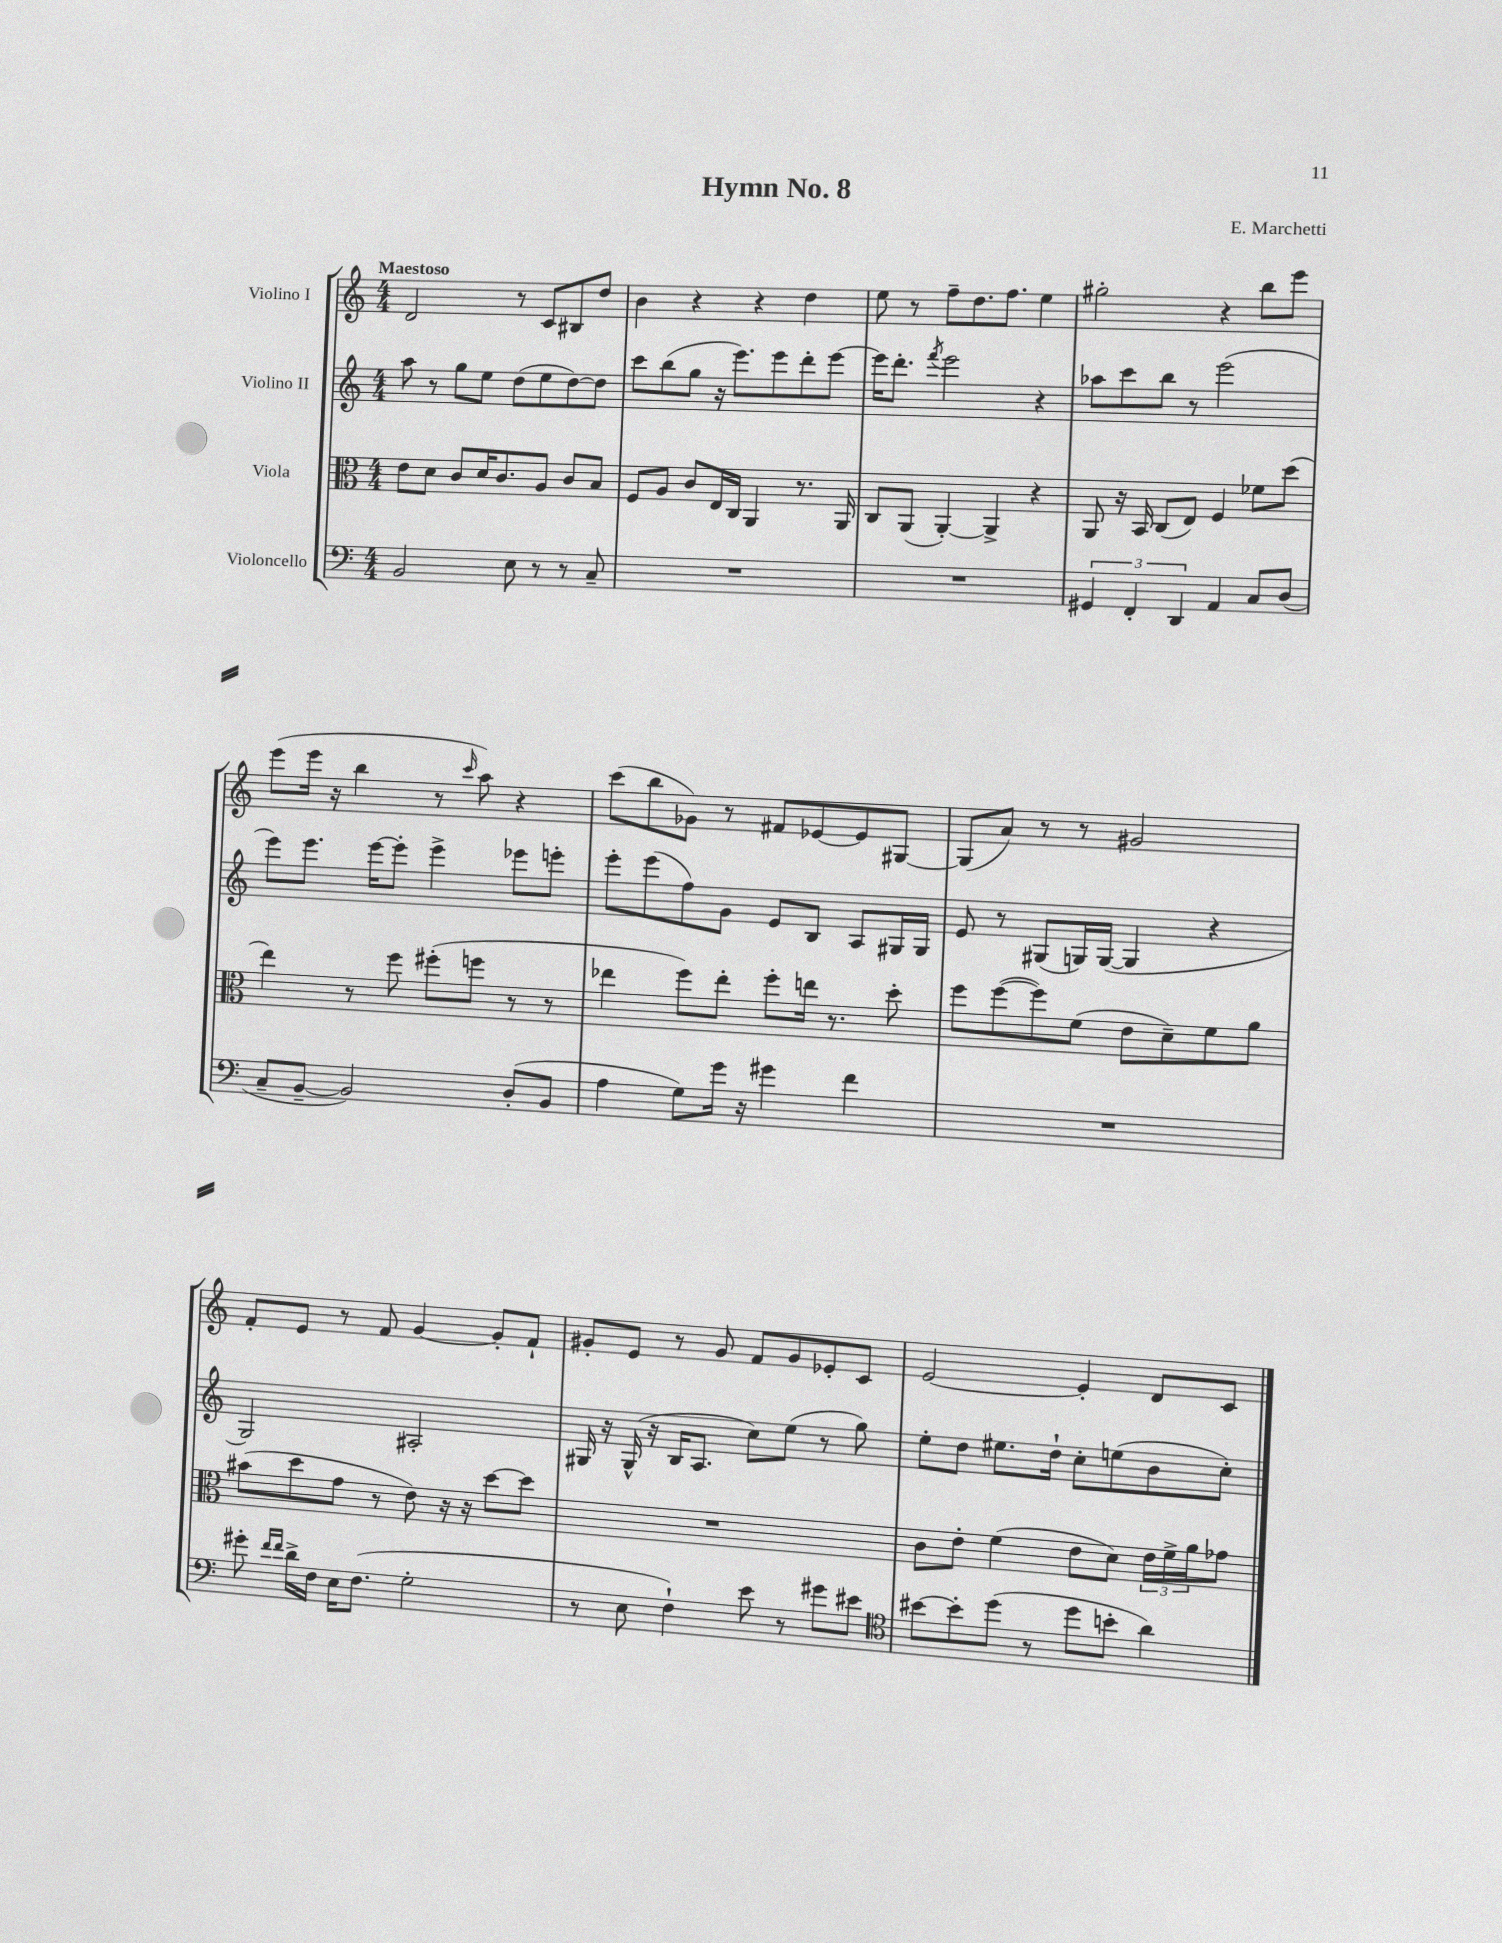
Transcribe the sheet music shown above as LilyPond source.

\header { title = "Hymn No. 8" composer = "E. Marchetti" }
<<
\new StaffGroup <<
\new Staff = "s0" \with { instrumentName = "Violino I" } {
    \clef treble \key c \major \numericTimeSignature \time 4/4 \tempo "Maestoso"
    d'2 r8 c'8 bis8 d''8 |
    b'4 r4 r4 d''4 |
    e''8 r8 f''8-- d''8. f''8. e''4 |
    gis''2-. r4 b''8 e'''8 |
    e'''8( e'''16 r16 b''4 r8 \grace { c'''16 } a''8) r4 |
    c'''8( b''8 ges'8) r8 fis'8 ees'8~ ees'8 gis8~ |
    gis8( a'8) r8 r8 gis'2 |
    f'8-. e'8 r8 f'8 g'4~ g'8-. f'8-! |
    gis'8-. e'8 r8 gis'8 f'8 gis'8 ees'8-. c'8 |
    e'2~ e'4-. d'8 c'8 \bar "|." |
}
\new Staff = "s1" \with { instrumentName = "Violino II" } {
    \clef treble \key c \major \numericTimeSignature \time 4/4
    a''8 r8 g''8 e''8 d''8( e''8 d''8~) d''8 |
    c'''8 b''8( g''8 r16 e'''8.) e'''8 d'''8-. e'''8~ |
    e'''16 d'''8.-. \acciaccatura { f'''8 } e'''2 r4 |
    aes''8 c'''8 b''8 r8 e'''2( |
    e'''8) e'''8. e'''16~ e'''8-. e'''4-> ees'''8 e'''8-. |
    e'''8-. e'''8( f''8) g'8 e'8 b8 a8 gis16 gis16 |
    e'8 r8 gis8( g16) g16~( g4 r4 |
    g2) ais2-. |
    gis16 r16 gis16-^( r16 b16 a8. c''8) e''8( r8 g''8) |
    e''8-. d''8 eis''8. d''16-! c''8-. e''8( b'8 c''8-.) \bar "|." |
}
\new Staff = "s2" \with { instrumentName = "Viola" } {
    \clef alto \key c \major \numericTimeSignature \time 4/4
    e'8 d'8 c'8 d'16 c'8. a8 c'8 b8 |
    f8 a8 c'8 e16 c16 a,4 r8. a,16 |
    c8 a,8( a,4~-.) a,4-> r4 |
    a,8 r16 b,16 c8( e8) f4 fes'8 d''8( |
    e''4) r8 f''8 fis''8-.( f''8 r8 r8 |
    ees''4 f''8) ees''8-. f''8-. e''16 r8. d''8-. |
    f''8 f''8~( f''8) f'8( e'8 d'8--) f'8 a'8 |
    bis'8( d''8 g'8 r8 e'8) r16 r16 d''8~ d''8 |
    R1 |
    c'8 e'8-. f'4( e'8 d'8) \tuplet 3/2 { e'16 f'16-> a'16 } ges'8 \bar "|." |
}
\new Staff = "s3" \with { instrumentName = "Violoncello" } {
    \clef bass \key c \major \numericTimeSignature \time 4/4
    b,2 e8 r8 r8 c8-- |
    R1 |
    R1 |
    \tuplet 3/2 { gis,4 f,4-. d,4 } a,4 c8 d8( |
    c8-- b,8~-- b,2) d8-.( b,8 |
    a4 g8) g'16 r16 gis'4 f'4 |
    R1 |
    gis'8-. \grace { f'16 f'16 } d'16-> f16 e16 f8.( g2-. |
    r8 e8 f4-!) e'8 r8 gis'8 eis'8 |
    \clef tenor bis'8~ bis'8-. d''8( r8 d''8 b'8-. a'4) \bar "|." |
}
>>
>>
\layout { \context { \Score \remove "Bar_number_engraver" } }
